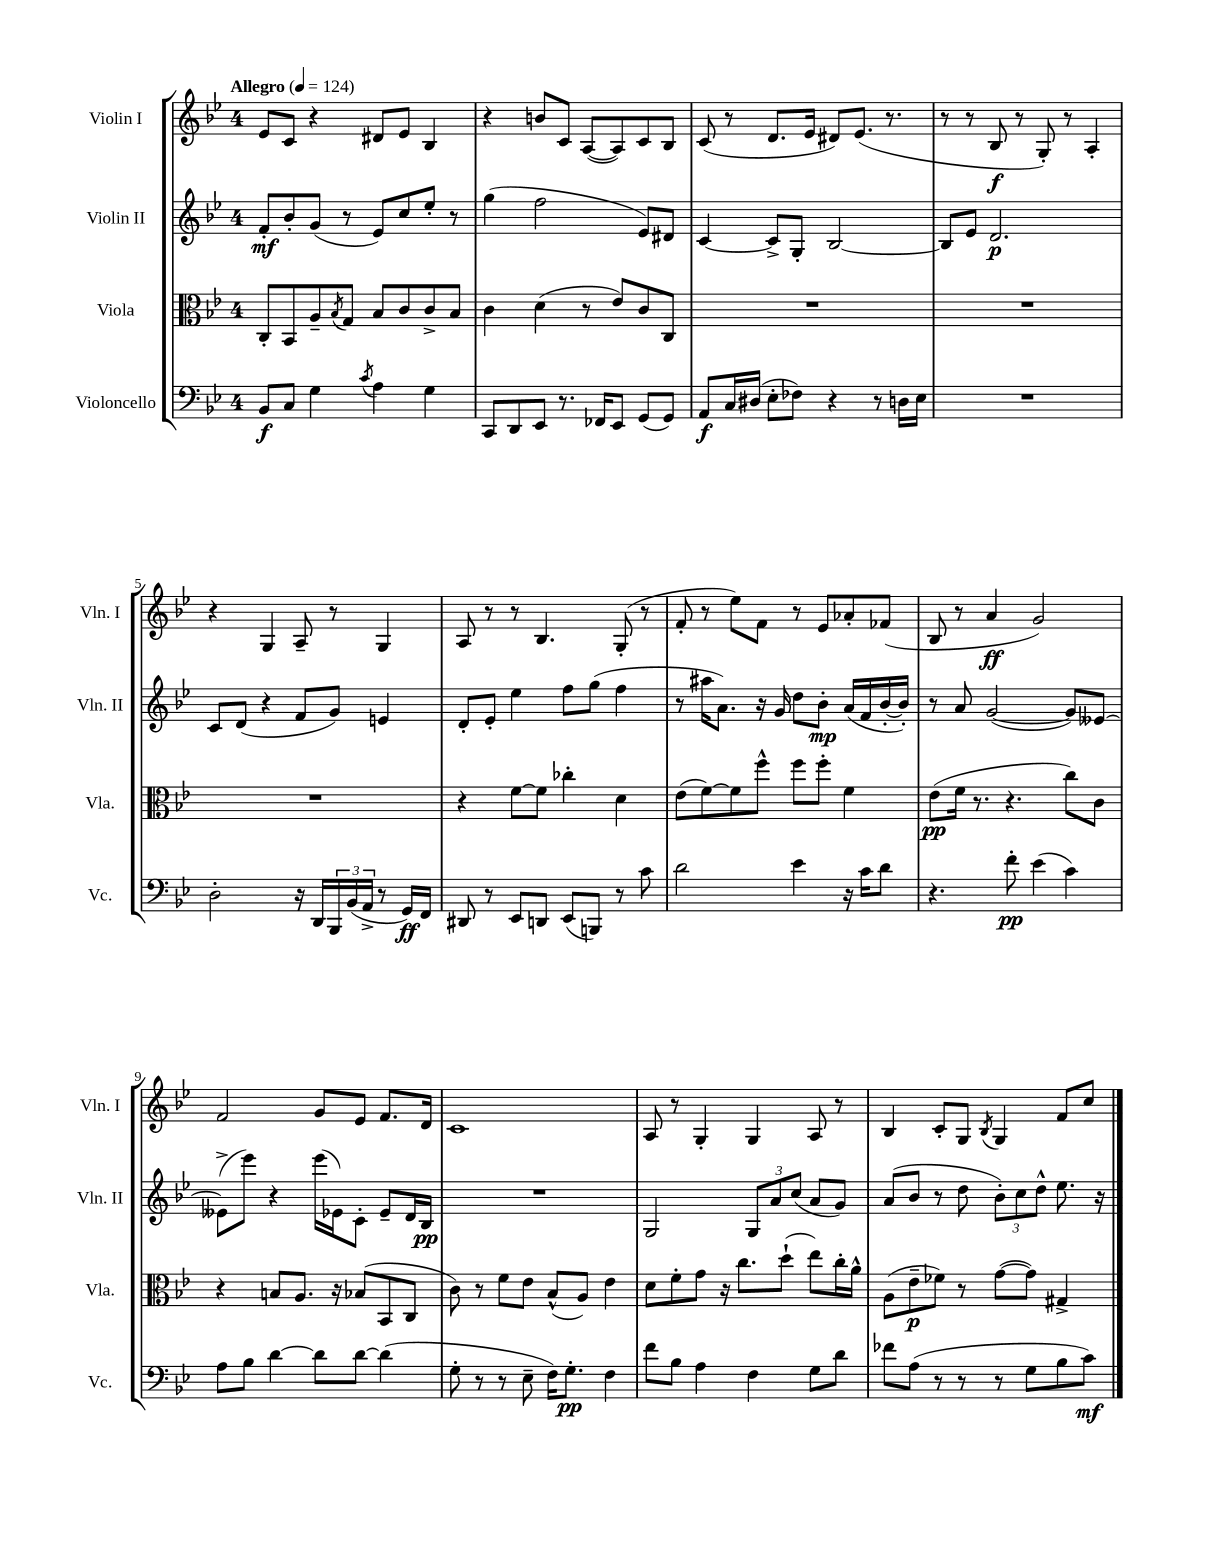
<<
\new StaffGroup <<
\new Staff = "s0" \with { instrumentName = "Violin I" shortInstrumentName = "Vln. I" } {
    \clef treble \key bes \major \once \override Staff.TimeSignature.style = #'single-digit \time 4/4 \tempo "Allegro" 4 = 124
    ees'8 c'8 r4 dis'8 ees'8 bes4 |
    r4 b'8 c'8 a8~( a8) c'8 bes8 |
    c'8( r8 d'8. ees'16 dis'8) ees'8.( r8. |
    r8 r8 bes8\f r8 g8-.) r8 a4-. |
    r4 g4 a8-- r8 g4 |
    a8 r8 r8 bes4. g8-.( r8 |
    f'8-. r8 ees''8) f'8 r8 ees'8 aes'8-. fes'8( |
    bes8 r8 a'4\ff g'2) |
    f'2 g'8 ees'8 f'8. d'16 |
    c'1 |
    a8 r8 g4-. g4 a8 r8 |
    bes4 c'8-. g8 \acciaccatura { bes8 } g4 f'8 c''8 \bar "|." |
}
\new Staff = "s1" \with { instrumentName = "Violin II" shortInstrumentName = "Vln. II" } {
    \clef treble \key bes \major \once \override Staff.TimeSignature.style = #'single-digit \time 4/4
    f'8-.\mf bes'8-. g'8( r8 ees'8) c''8 ees''8-. r8 |
    g''4( f''2 ees'8) dis'8 |
    c'4~ c'8-> g8-. bes2~ |
    bes8 ees'8 d'2.\p |
    c'8 d'8( r4 f'8 g'8) e'4 |
    d'8-. ees'8-. ees''4 f''8 g''8( f''4 |
    r8 ais''16 a'8.) r16 g'16 d''8 bes'8-.\mp a'16( f'16 bes'16~-. bes'16-.) |
    r8 a'8 g'2~( g'8) eeses'8~ |
    eeses'8->( ees'''8) r4 ees'''16( ees'16) c'8-. ees'8-- d'16 bes16\pp |
    R1 |
    g2 \tuplet 3/2 { g8 a'8 c''8( } a'8 g'8) |
    a'8( bes'8 r8 d''8 \tuplet 3/2 { bes'8-.) c''8 d''8-^ } ees''8. r16 \bar "|." |
}
\new Staff = "s2" \with { instrumentName = "Viola" shortInstrumentName = "Vla." } {
    \clef alto \key bes \major \once \override Staff.TimeSignature.style = #'single-digit \time 4/4
    c8-. bes,8 a8-- \acciaccatura { bes8 } g8 bes8 c'8 c'8-> bes8 |
    c'4 d'4( r8 ees'8) c'8 c8 |
    R1 |
    R1 |
    R1 |
    r4 f'8~ f'8 ces''4-. d'4 |
    ees'8( f'8~) f'8 f''8-^ f''8 f''8-. f'4 |
    ees'8\pp( f'16 r8. r4. c''8) c'8 |
    r4 b8 a8. r16 bes8( bes,8 c8 |
    c'8) r8 f'8 ees'8 bes8-^( a8) ees'4 |
    d'8 f'8-. g'8 r16 c''8. d''8-!( ees''8) c''16-. a'16-^ |
    a8( ees'8--\p fes'8) r8 g'8~( g'8) gis4-> \bar "|." |
}
\new Staff = "s3" \with { instrumentName = "Violoncello" shortInstrumentName = "Vc." } {
    \clef bass \key bes \major \once \override Staff.TimeSignature.style = #'single-digit \time 4/4
    bes,8\f c8 g4 \acciaccatura { c'8 } a4 g4 |
    c,8 d,8 ees,8 r8. fes,16 ees,8 g,8( g,8) |
    a,8\f c16 dis16( ees8-. fes8) r4 r8 d16 ees16 |
    R1 |
    d2-. r16 d,16 \tuplet 3/2 { bes,,16 bes,16( a,16-> } r8 g,16\ff) f,16 |
    dis,8 r8 ees,8 d,8 ees,8( b,,8) r8 c'8 |
    d'2 ees'4 r16 c'16 d'8 |
    r4. f'8-.\pp ees'4( c'4) |
    a8 bes8 d'4~ d'8 d'8~ d'4( |
    g8-. r8 r8 ees8-- f16) g8.-.\pp f4 |
    f'8 bes8 a4 f4 g8 d'8 |
    fes'8 a8( r8 r8 r8 g8 bes8 c'8\mf) \bar "|." |
}
>>
>>
